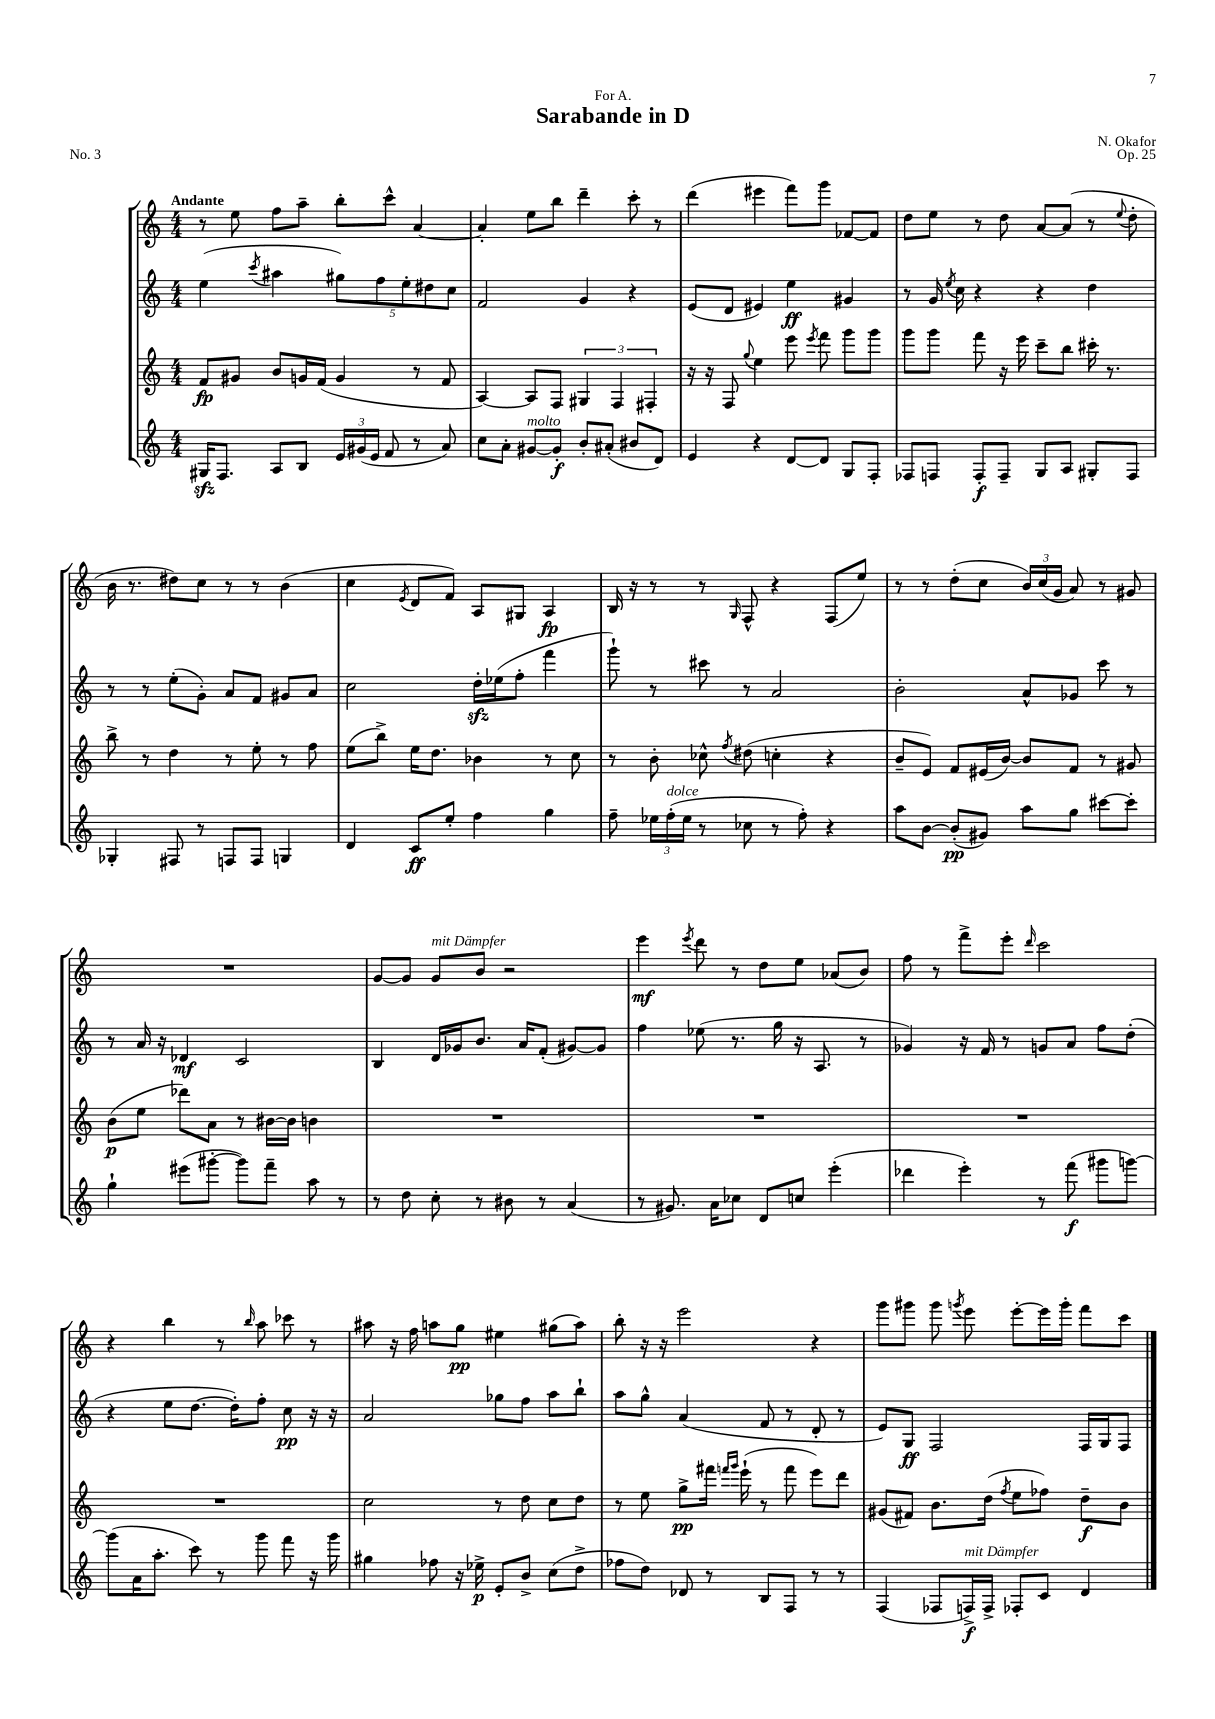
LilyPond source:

\header { title = "Sarabande in D" composer = "N. Okafor" dedication = "For A." opus = "Op. 25" piece = "No. 3" }
<<
\new StaffGroup <<
\new Staff = "s0" {
    \clef treble \key c \major \numericTimeSignature \time 4/4 \tempo "Andante"
    \autoBeamOff r8 e''8 f''8[ a''8]-- b''8[-. c'''8]-^ a'4~ |
    a'4-. e''8[ b''8] d'''4-- c'''8-. r8 |
    d'''4( eis'''4 f'''8[) g'''8] fes'8[~ fes'8] |
    d''8[ e''8] r8 d''8 a'8[~ a'8]( r8 \appoggiatura { e''8 } d''8-. |
    b'16 r8. dis''8[) c''8] r8 r8 b'4( |
    c''4 \acciaccatura { e'8 } d'8[ f'8]) a8[ gis8] a4\fp |
    b16 r16 r8 r8 \grace { g16 } f8-^ r4 f8[( e''8]) |
    r8 r8 d''8[-.( c''8] \tuplet 3/2 { b'16[) c''16( g'16] } a'8) r8 gis'8 |
    R1 |
    g'8[~ g'8] g'8[^\markup { \italic "mit Dämpfer" } b'8] r2 |
    e'''4\mf \acciaccatura { e'''8 } d'''8 r8 d''8[ e''8] aes'8[( b'8]) |
    f''8 r8 f'''8[-> e'''8]-. \grace { d'''16 } c'''2 |
    r4 b''4 r8 \grace { b''16 } a''8 ces'''8 r8 |
    ais''8 r16 f''16 a''8[ g''8]\pp eis''4 gis''8[( a''8]) |
    b''8-. r16 r16 e'''2 r4 |
    g'''8[ gis'''8] gis'''8 \acciaccatura { g'''8 } e'''8 e'''8[~-. e'''16 g'''16]-. f'''8[ c'''8] \bar "|." |
}
\new Staff = "s1" {
    \clef treble \key c \major \numericTimeSignature \time 4/4
    \autoBeamOff e''4( \acciaccatura { c'''8 } ais''4 \tuplet 5/4 { gis''8[) f''8 e''8-. dis''8 c''8] } |
    f'2 g'4 r4 |
    e'8[( d'8] eis'4) e''4\ff gis'4 |
    r8 g'16 \acciaccatura { e''8 } c''16 r4 r4 d''4 |
    r8 r8 e''8[-.( g'8]-.) a'8[ f'8] gis'8[ a'8] |
    c''2 d''16[-.\sfz ees''16( f''8]-. f'''4 |
    g'''8-!) r8 cis'''8 r8 a'2 |
    b'2-. a'8[-^ ges'8] c'''8 r8 |
    r8 a'16 r16 des'4\mf c'2 |
    b4 d'16[ ges'16 b'8.] a'16[ f'8]-.( gis'8[~) gis'8] |
    f''4 ees''8( r8. g''16 r16 a8. r8 |
    ges'4) r16 f'16 r8 g'8[ a'8] f''8[ d''8]-.( |
    r4 e''8[ d''8.]~ d''16[-.) f''8]-. c''8\pp r16 r16 |
    a'2 ges''8[ f''8] a''8[ b''8]-! |
    a''8[ g''8]-^ a'4( f'8 r8 d'8-. r8 |
    e'8[) g8]\ff f2 f16[ g16 f8] \bar "|." |
}
\new Staff = "s2" {
    \clef treble \key c \major \numericTimeSignature \time 4/4
    \autoBeamOff f'8[\fp gis'8] b'8[ g'16 f'16]( g'4 r8 f'8 |
    a4~) a8[ f8] \tuplet 3/2 { gis4 f4 fis4-. } |
    r16 r16 f8 \appoggiatura { g''8 } e''4 e'''8 \acciaccatura { e'''8 } f'''8 g'''8[ g'''8] |
    g'''8[ g'''8] f'''8 r16 e'''16 c'''8[-- b''8] cis'''16-. r8. |
    b''8-> r8 d''4 r8 e''8-. r8 f''8 |
    e''8[( b''8]->) e''16[ d''8.] bes'4 r8 c''8 |
    r8 b'8-. ces''8-^ \acciaccatura { f''8 } dis''8( c''4-. r4 |
    b'8[-- e'8]) f'8[ eis'16( b'16]~) b'8[ f'8] r8 gis'8 |
    b'8[\p( e''8] des'''8[) a'8] r8 bis'16[~ bis'16] b'4 |
    R1 |
    R1 |
    R1 |
    R1 |
    c''2 r8 d''8 c''8[ d''8] |
    r8 e''8 g''8[->\pp fis'''16] \grace { f'''16[ g'''16] } e'''16-!( r8 f'''8 e'''8[) d'''8] |
    gis'8[( fis'8]) b'8.[ d''16]( \acciaccatura { f''8 } e''8[ fes''8]) d''8[--\f b'8] \bar "|." |
}
\new Staff = "s3" {
    \clef treble \key c \major \numericTimeSignature \time 4/4
    \autoBeamOff gis16[\sfz f8.] a8[ b8] \tuplet 3/2 { e'16[ gis'16( e'16] } f'8 r8 a'8) |
    c''8[ a'8]-. gis'8[~^\markup { \italic "molto" } gis'8]-.\f b'8[-. ais'8]-.( bis'8[ d'8]) |
    e'4 r4 d'8[~ d'8] g8[ f8]-. |
    fes8[ f8] f8[-.\f f8]-- g8[ a8] gis8[-. f8] |
    ges4-. fis8 r8 f8[ f8] g4 |
    d'4 c'8[\ff e''8]-. f''4 g''4 |
    f''8-- \tuplet 3/2 { ees''16[ f''16-.^\markup { \italic "dolce" }( ees''16] } r8 ces''8 r8 f''8-.) r4 |
    a''8[ b'8]~ b'8[-.\pp( gis'8]) a''8[ g''8] cis'''8[~ cis'''8]-. |
    g''4-! eis'''8[( gis'''8]~-. gis'''8[) f'''8]-- a''8 r8 |
    r8 d''8 c''8-. r8 bis'8 r8 a'4( |
    r8 gis'8.) a'16[ ces''8] d'8[ c''8] e'''4-.( |
    des'''4 e'''4-.) r8 f'''8\f( gis'''8[ g'''8]~) |
    g'''8[( a'16 a''8.]-. c'''8) r8 g'''8 f'''8 r16 g'''16 |
    gis''4 fes''8 r16 ees''16->\p e'8[-. b'8]-> c''8[( d''8]-> |
    fes''8[ d''8]) des'8 r8 b8[ f8] r8 r8 |
    f4( fes8[ f16->\f^\markup { \italic "mit Dämpfer" }) f16]-> fes8[-. c'8] d'4 \bar "|." |
}
>>
>>
\layout { \context { \Score \remove "Bar_number_engraver" } }
